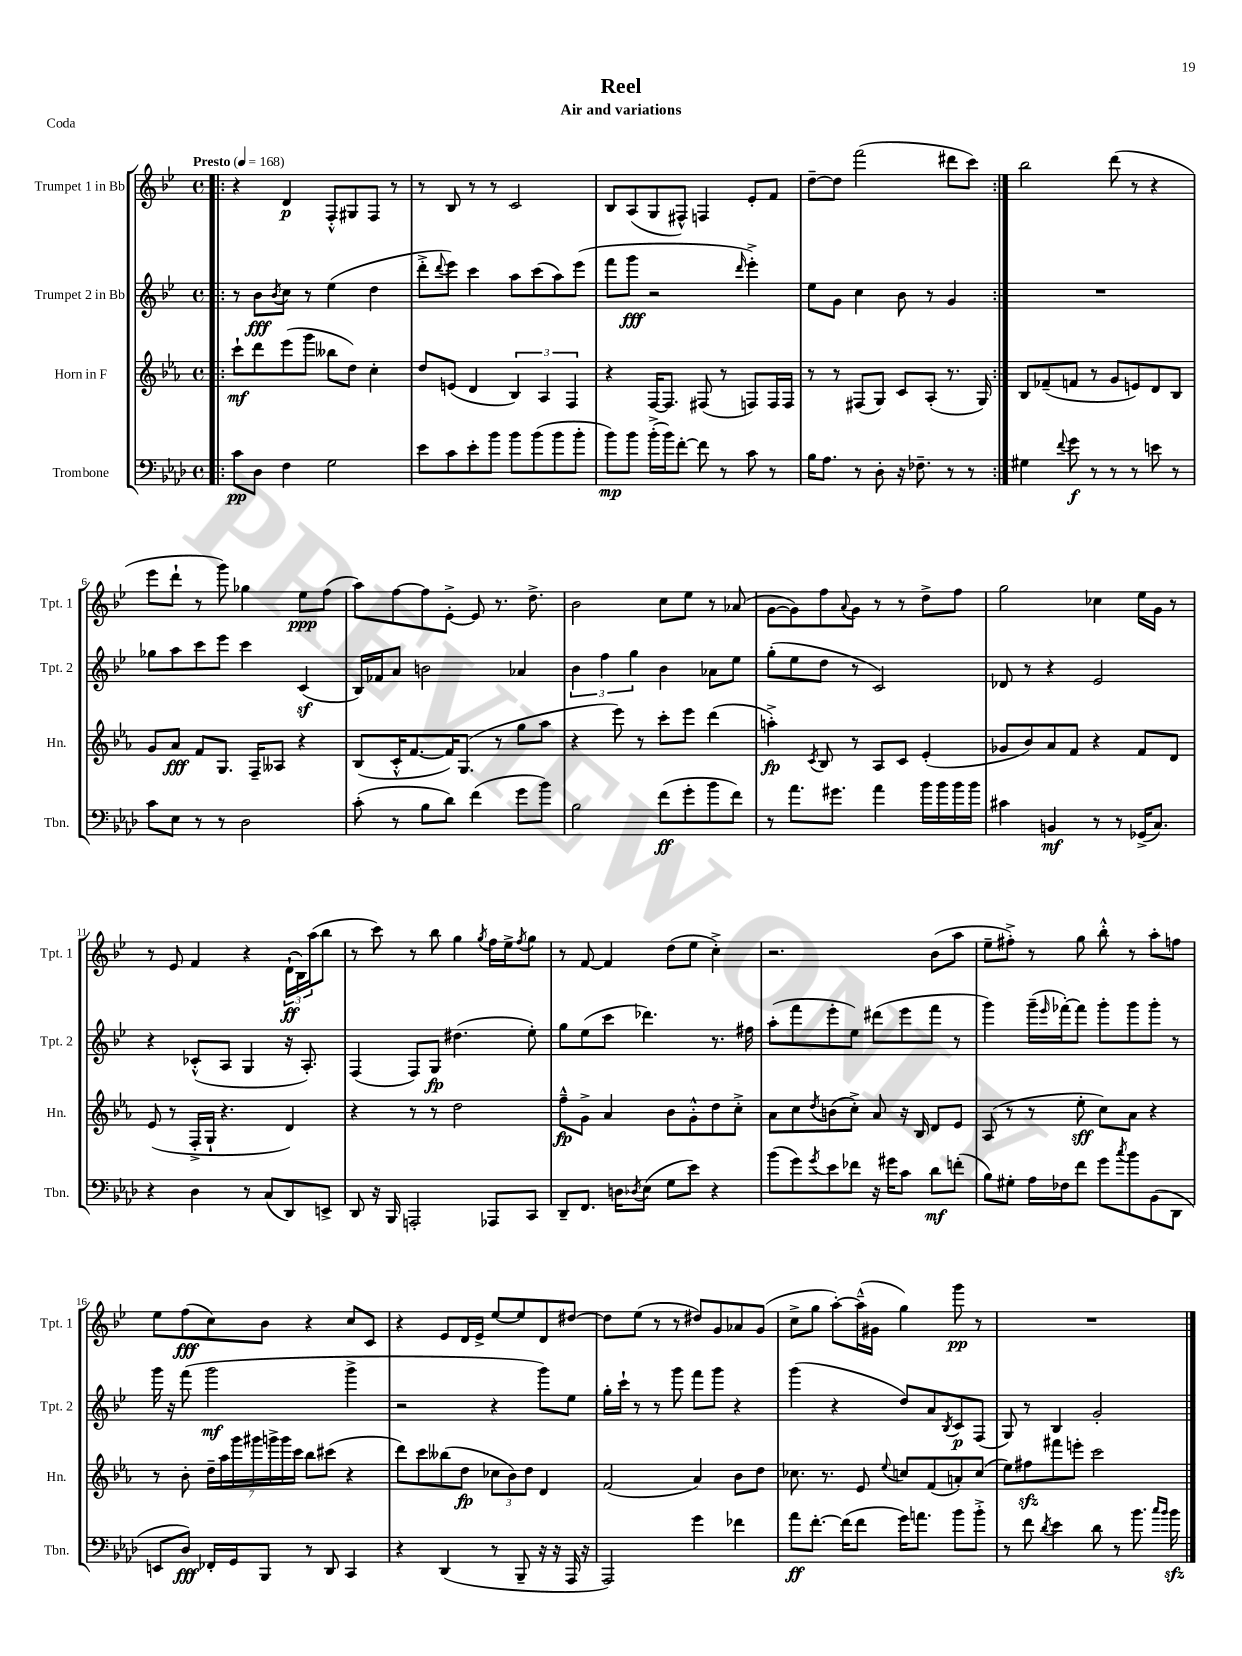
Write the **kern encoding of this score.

**kern	**kern	**kern	**kern
*staff4	*staff3	*staff2	*staff1
*clefF4	*clefG2	*clefG2	*clefG2
*k[b-e-a-d-]	*k[b-e-a-]	*k[b-e-]	*k[b-e-]
*M4/4	*M4/4	*M4/4	*M4/4
*met(c)	*met(c)	*met(c)	*met(c)
*MM168	*MM168	*MM168	*MM168
=!|:	=!|:	=!|:	=!|:
8c\L	8ccc`\L	8r	4r
8D-\J	8ddd\	8b-\L	.
.	.	8qb-/	.
4F\	(8eee-\	8cc\J	4d/
.	8ggg\J	8r	.
2G\	8bb--\L	(4ee-\	8F'^^/L
.	8dd\J)	.	8G#/
.	4cc'\	4dd\	8F/J
.	.	.	8r
=	=	=	=
8e-\L	8dd/L	8ddd'^\L	8r
.	.	8qqddd/	.
8c\	(8e/J	8eee-\J)	8B-/
8e-'\	4d/	4ccc\	8r
8b-\J	.	.	8r
8b-\L	6B-/)	8aa\L	2c/
(8b-\	.	(8ccc\	.
.	6A-/	.	.
8b-\	.	8aa\)	.
.	6F/	.	.
8b-'\J	.	(8eee-\J	.
=	=	=	=
8b-\L)	4r	8fff\L	8B-/L
8b-\J	.	8ggg\J	(8A/
(16b-'^\LL	[16F/LK	2r	8G/
16b-\J)	8.F/]J	.	.
[8f'\J	.	.	8F#^^/J)
8f\]	(8F#/	.	4F/
8r	8r	.	.
.	.	16qqddd/	.
8c\	8F/L)	4eee-'^\)	8e-'/L
8r	16F/L	.	8f/J
.	16F/JJ	.	.
=	=	=	=
16B-\LK	8r	8ee-\L	[8dd~\L
8.A-\J	.	.	.
.	8r	8g\J	8dd\]J
8r	(8F#/L	4cc\	(2fff\
8D-'\	8G/J)	.	.
16r	8c/L	8b-\	.
8.F-~\	.	.	.
.	(8A-'/J	8r	.
8r	8.r	4g/	8ddd#\L
8r	.	.	8ccc\J)
.	16G/)	.	.
=:|!	=:|!	=:|!	=:|!
4G#\	8B-/L	1r	2bb-\
.	(8f-~/	.	.
8qqf/	.	.	.
8g\	8f/J	.	.
8r	8r	.	.
8r	8g/L	.	(8ddd\
8r	8e/)	.	8r
8e\	8d/	.	4r
8r	8B-/J	.	.
=	=	=	=
8c\L	8g/L	8gg-\L	8eee-\L
8E-\J	8a-/J	8aa\	8ddd`\J
8r	8f/L	8ccc\	8r
8r	8.G/J	8eee-\J	8ggg\)
2D-\	.	4ccc\	4gg-\
.	16F~/LK	.	.
.	8A--/J	.	.
.	4r	(4c/	8ee-\L
.	.	.	(8ff\J
=	=	=	=
(8c'\	(8B-/L	16B-/LL)	8aa\L)
.	.	16f-/J	.
8r	16c'^^/K	8a/J	[8ff\
.	[8.f/	.	.
8B-\L	.	2b\	8ff\]
8d-\J)	16f/]K)	.	[8e-'^\J
.	(8.G/J	.	.
(4f\	.	.	8e-/]
.	8r	.	8.r
8g\L	8gg\L	4a-/	.
.	.	.	8.dd^\
8b-\J)	8aa-\J	.	.
=	=	=	=
2B-\	4r	6b-\	2b-\
.	.	6ff\	.
.	8eee-\)	.	.
.	.	6gg\	.
.	8r	.	.
(8f\L	8ccc'\L	4b-\	8cc\L
8g'\	8eee-\J	.	8ee-\J
8b-\	(4ddd\	8a-\L	8r
8f\J)	.	8ee-\J	(8a-/
=	=	=	=
8r	4aa'^\)	(8gg'\L	[8g\L
8.a-\L	.	8ee-\	8g\])
.	8qc/	.	.
.	8B-/	8dd\J	8ff\
8.g#\J	.	.	.
.	.	.	8qqa/
.	8r	8r	8g\J
4a-\	8A-/L	2c/)	8r
.	8c/J	.	8r
16b-\LL	(4e-'/	.	8dd^\L
16b-\	.	.	.
16b-\	.	.	8ff\J
16b-\JJ	.	.	.
=	=	=	=
4c#\	8g-/L	8d-/	2gg\
.	8b-/)	8r	.
4BB/	8a-/	4r	.
.	8f/J	.	.
8r	4r	2e-/	4cc-\
8r	.	.	.
(16GG-^/LK	8f/L	.	16ee-\LL
8.C/J)	.	.	16g\JJ
.	8d/J	.	8r
=	=	=	=
4r	(8e-/	4r	8r
.	8r	.	8e-/
4D-\	16F'^/LL	(8c-'^^/L	4f/
.	16G`/JJ	.	.
.	4.r	8A/J	.
8r	.	4G/	4r
(8C/L	.	.	.
8DD-/)	4d/)	16r	(24d`\LL
.	.	.	24B-\)
.	.	8.A'/)	.
.	.	.	(24aa\J
8EE^/J	.	.	8bb-\J
=	=	=	=
8DD-/	4r	(4F/	8r
16r	.	.	8ccc\)
16BBB-/	.	.	.
2AAA'/	8r	8F/L)	8r
.	8r	8G/J	8bb-\
.	2dd\	(4.dd#\	4gg\
.	.	.	8qgg/
8AAA-/L	.	.	16ff\LL
.	.	.	16ee-^\J
.	.	.	8qff/
8CC/J	.	8ee-'\)	8gg\J
=	=	=	=
8DD-~/L	8ff~^^\L	8gg\L	8r
8.FF/J	8g^\J	(8ee-\	[8f/
.	4a-/	8ccc\J	4f/]
16D\LK	.	.	.
8qD-/	.	.	.
(8E-\J	.	4.ddd-\)	.
8G\L	8b-\L	.	(8dd\L
8e-\J)	8g'^^\	.	8ee-\J
4r	8dd\	8.r	4cc'^\)
.	8cc'^\J	.	.
.	.	16ff#\	.
=	=	=	=
(8b-\L	8a-\L	(8aa'\L	2.r
8g\)	8cc\	8fff\	.
8qg/	8qdd/	.	.
8e-\	(8b\	8eee-'\	.
8f-\J	8cc'^\J)	8ee-\J)	.
16r	8a-/	(8ddd#\L	.
16g#\LK	.	.	.
8c\J	16r	8eee-\	.
.	16B-/	.	.
8d-\L	8d/L	8fff\J	(8b-\L
(8f'\J	8e-/J	8r	8aa\J
=	=	=	=
8B-\L)	(8A-/	4ggg\)	8ee-~\L
8G#'\J	8r	.	8ff#'^\J)
16A-\LL	8r	(16ggg~\LL	8r
.	.	16qqeee-/	.
16F-\J	.	[16fff-'\J)	.
8f\J	8ee-'\	8fff-\]J	8gg\
8g\L	8cc\L)	8ggg'\L	8bb-'^^\
8qcc/	.	.	.
8b-\	8a-\J	8ggg\	8r
(8BB-\	4r	8ggg'\J	8aa'\L
8DD-\J	.	8r	8ff\J
=	=	=	=
8EE/L	8r	16ggg\	8ee-\L
.	.	16r	.
8D-/J)	8b-'\	(8fff\	(8ff\
16FF-'/LL	28dd~\LL	2ggg\	8cc\)
.	28aa-\	.	.
16GG/J	.	.	.
.	28ggg\	.	.
.	28ggg#\	.	.
8BBB-/J	.	.	8b-\J
.	28ggg^\	.	.
.	28ggg\	.	.
.	28ccc\JJ	.	.
8r	8bb-\L	.	4r
8DD-/	(8ccc#\J	.	.
4CC/	4r	4ggg^\	8cc/L
.	.	.	8c/J
=	=	=	=
4r	8ddd\L)	2r	4r
.	8ccc\	.	.
(4DD-/	(8bb--\	.	8e-/L
.	8dd\J	.	16d/L
.	.	.	16e-^/JJ
8r	12cc-\L	4r	[8ee-/L
.	12b-\)	.	.
8BBB-~/	.	.	8ee-/]
.	12dd\J	.	.
16r	4d/	8ggg\L)	8d/
16r	.	.	.
16AAA-/	.	8ee-\J	[8dd#/J
16r	.	.	.
=	=	=	=
2AAA-/)	(2f/	16gg'\LL	8dd#\]L
.	.	16ccc`\JJ	.
.	.	8r	(8ee-\J
.	.	8r	8r
.	.	8ggg\	8r
4g\	4a-/)	8fff\L	8dd#/L)
.	.	8ggg\J	8g/
4f-\	8b-\L	4r	8a-/
.	8dd\J	.	(8g/J
=	=	=	=
8a-\L	8.cc-\	(4ggg\	8cc^\L
[8.f'\J	.	.	8gg\J
.	8.r	.	.
.	.	4r	[8aa'\L)
(16f\]LK	.	.	.
8f\J	8e-/	.	(16aa~^^\]L
.	.	.	16g#\JJ
.	8qqee-/	.	.
16g\LK)	8cc/L	8dd/L)	4gg\)
8.a\J	.	.	.
.	(8f/	8a/	.
.	.	8qB-/	.
8b-\L	8a'/)	8c/	8ggg\
8b-'^\J	(8cc/J	(8F/J	8r
=	=	=	=
8r	8ee-\L)	8G/)	1r
8f\	8ff#\	8r	.
8qd-/	.	.	.
4e-\	8fff#\	4B-/	.
.	8eee'\J	.	.
8d-\	2ccc\	2g'/	.
8r	.	.	.
8.b-\	.	.	.
16qqcc/LL	.	.	.
16qqb-/JJ	.	.	.
16b-\	.	.	.
==	==	==	==
*-	*-	*-	*-
